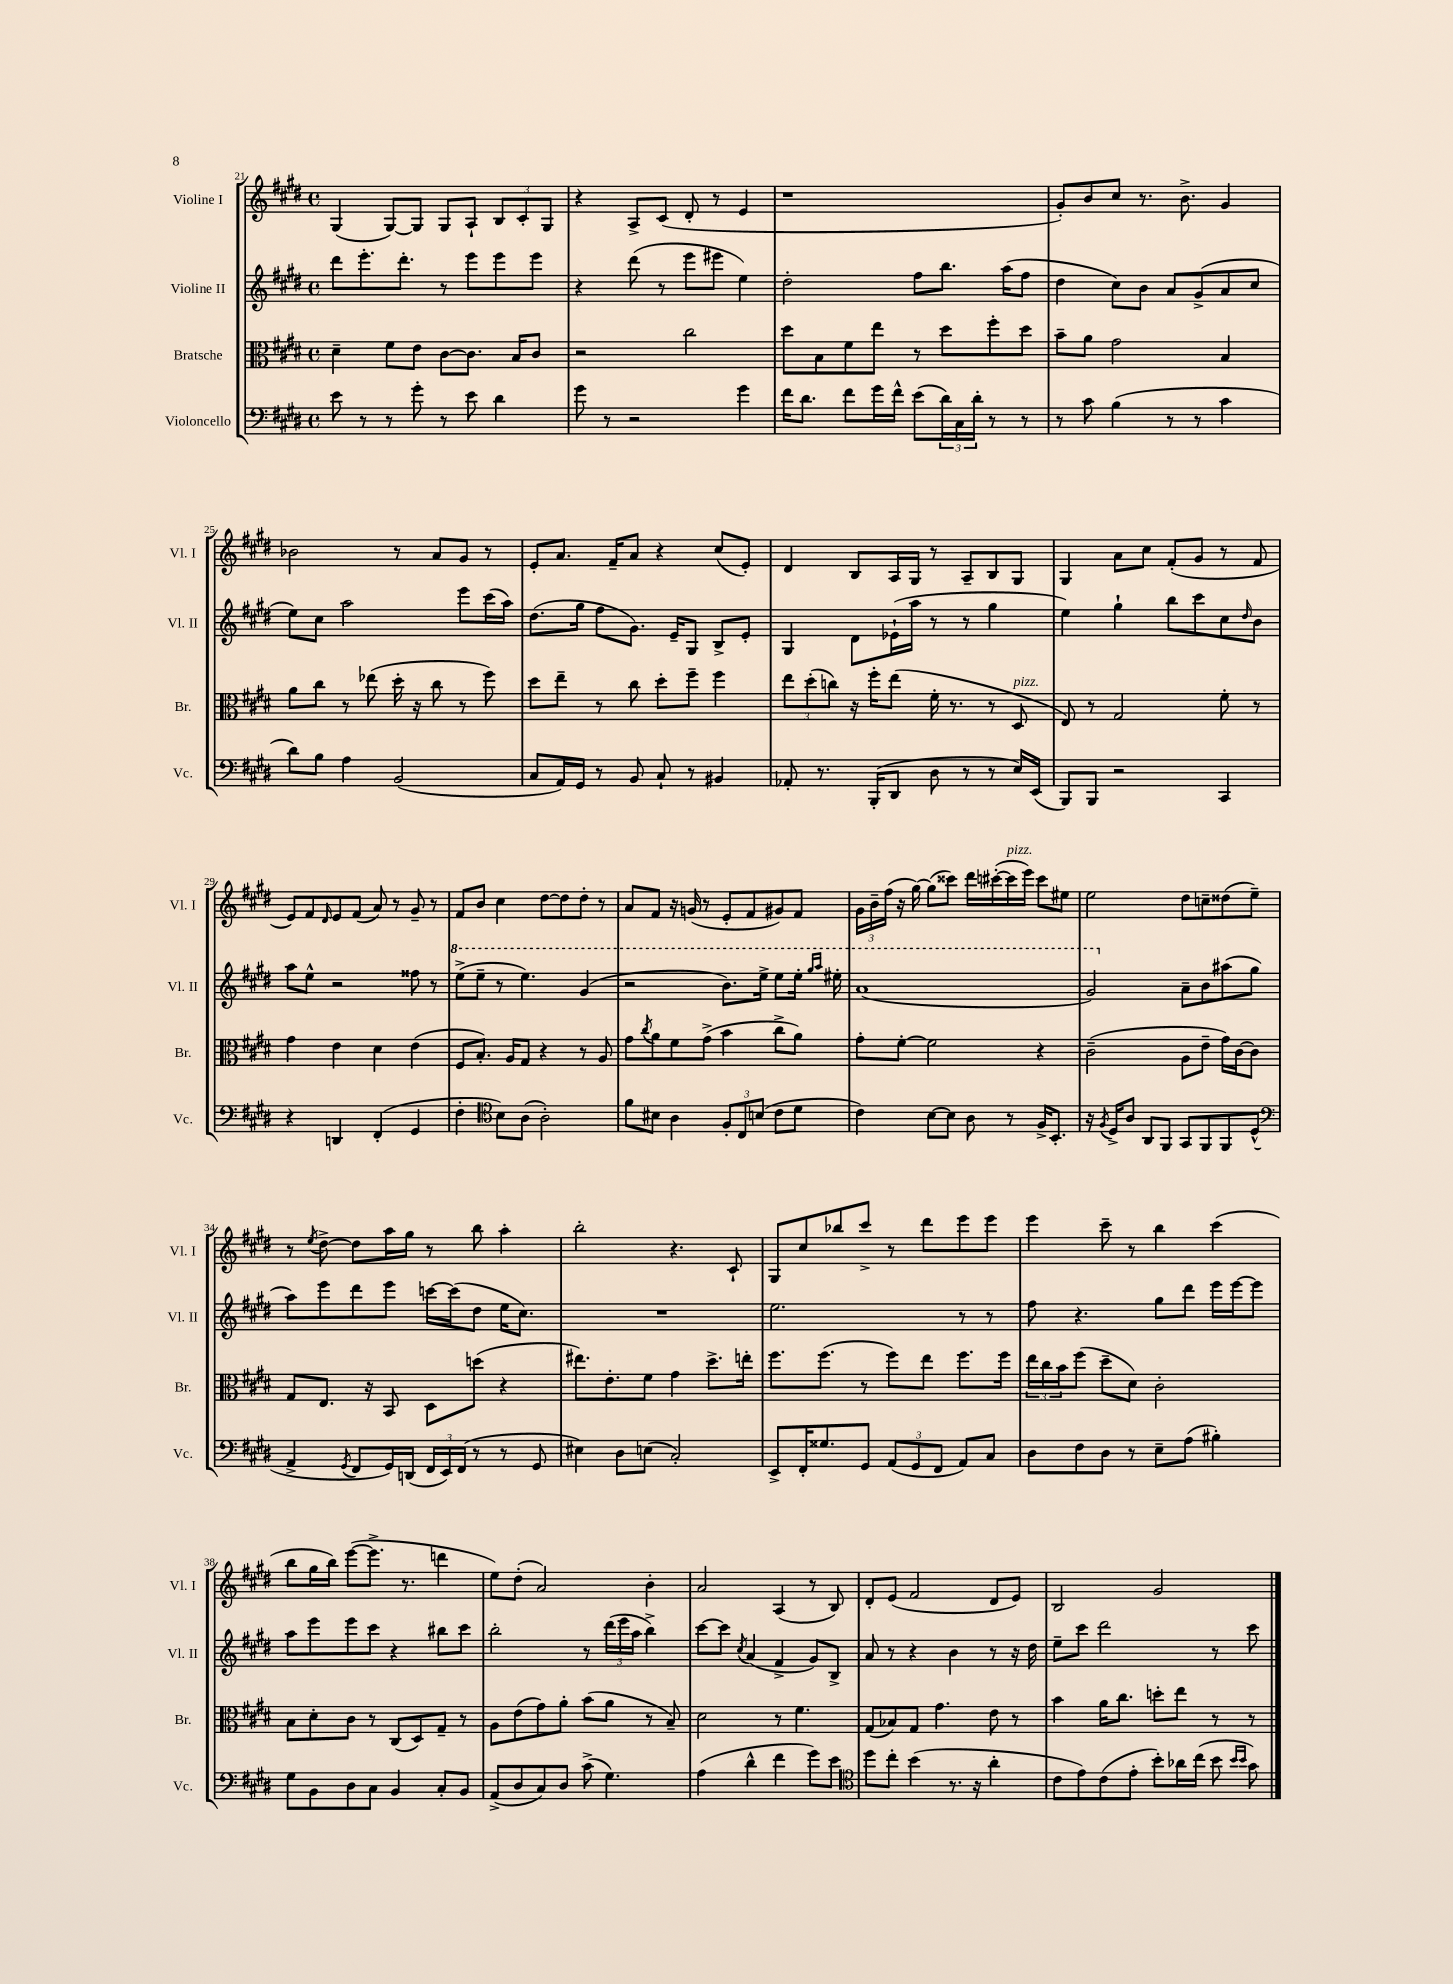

**kern	**kern	**kern	**kern
*part4	*part3	*part2	*part1
*staff4	*staff3	*staff2	*staff1
*I"Violoncello	*I"Bratsche	*I"Violine II	*I"Violine I
*I'Vc.	*I'Br.	*I'Vl. II	*I'Vl. I
*clefF4	*clefC3	*clefG2	*clefG2
*k[f#c#g#d#]	*k[f#c#g#d#]	*k[f#c#g#d#]	*k[f#c#g#d#]
*M4/4	*M4/4	*M4/4	*M4/4
*met(c)	*met(c)	*met(c)	*met(c)
=21	=21	=21	=21
8e\	4d#~\	8ddd#\L	(4G#/
8r	.	8.eee'\	.
8r	8f#\L	.	[8G#/L)
.	.	8.ddd#'\J	.
8g#'\	8e\J	.	8G#/J]
8r	[8c#\L	8r	8G#/L
8e\	8.c#\J]	8eee\L	8A`/J
4d#\	.	8eee\	12B/L
.	16B/KL	.	.
.	.	.	12c#'/
.	8c#/J	8eee\J	.
.	.	.	12G#/J
=22	=22	=22	=22
8g#\	2r	4r	4r
8r	.	.	.
2r	.	(8ddd#\	8A^/L
.	.	8r	(8c#/J
.	2cc#\	8eee\L	8d#'/
.	.	8eee#X\J	8r
4g#\	.	4ee\)	4e/
=23	=23	=23	=23
16f#\KL	8dd#\L	2dd#'\	1r
8.d#\J	.	.	.
.	8B\	.	.
8f#\L	8f#\	.	.
16g#\L	8ee\J	.	.
16f#^^\JJ	.	.	.
(8e\L	8r	8ff#\L	.
24d#\L)	8dd#\L	8.bb\J	.
24C#\	.	.	.
24d#'\JJ	.	.	.
8r	8ff#'\	.	.
.	.	(16aa\KL	.
8r	8dd#\J	8ff#\J	.
=24	=24	=24	=24
8r	8b~\L	4dd#\	8g#'/L)
8c#\	8a\J	.	8b/
(4B\	2g#\	8cc#\L)	8cc#/J
.	.	8b\J	8.r
8r	.	8a/L	.
.	.	.	8.b^\
8r	.	(8g#^/	.
4c#\	4B/	8a/	4g#/
.	.	8cc#/J	.
!!LO:LB:g=z
=25	=25	=25	=25
8d#\L)	8a\L	8ee\L)	2b-X\
8B\J	8cc#\J	8cc#\J	.
4A\	8r	2aa\	.
.	(8ee-X\	.	.
(2BB/	16dd#'\	.	8r
.	16r	.	.
.	8cc#\	.	8a/L
.	8r	8eee\L	8g#/J
.	8ff#\)	(16ccc#\L	8r
.	.	16aa\JJ)	.
=26	=26	=26	=26
8C#/L	8dd#\L	(8.dd#\L	8e'/L
16AA/L)	8ee~\J	.	8.a/J
16GG#/JJ	.	16gg#\Jk	.
8r	8r	8ff#\L	.
.	.	.	16f#~/KL
8BB/	8cc#\	8.g#\J)	8a/J
8C#`/	8dd#'\L	.	4r
.	.	16e~/KL	.
8r	8ff#~\J	8G#/J	.
4BB#X/	4ff#\	8B^/L	(8cc#/L
.	.	8e'/J	8e'/J)
=27	=27	=27	=27
8AA-X'/	12ee\L	4G#/	4d#/
.	(12dd#'\	.	.
8.r	.	.	.
.	12ccn\J)	.	.
.	16r	8d#\L	8B/L
(16BBB'/KL	16ff#'\KL	.	.
8DD#/J	(8ee\J	(16e-X`\L	16A/L
.	.	16aa\JJ	16G#/JJ
8D#\	16f#'\	8r	8r
.	8.r	.	.
8r	.	8r	8A~/L
8r	8r	4gg#\	8B/
!	!LO:TX:a:i:t=pizz.	!	!
16E/LL)	8D#/	.	8G#/J
(16EE/JJ	.	.	.
=28	=28	=28	=28
8BBB/L)	8E/)	4ee\)	4G#/
8BBB/J	8r	.	.
2r	2G#/	4gg#`\	8a\L
.	.	.	8cc#\J
.	.	8bb\L	(8f#'/L
.	.	8ccc#\	8g#/J
4CC#/	8f#'\	8cc#\	8r
.	.	16qqdd#/	.
.	8r	8b\J	8f#/
!!LO:LB:g=z
=29	=29	=29	=29
4r	4g#\	8aa\L	8e/L)
.	.	8ee^^\J	8f#/
.	.	.	16qqd#/
4DDn/	4e\	2r	8e/
.	.	.	(8f#/J
(4FF#'/	4d#\	.	8a/)
.	.	.	8r
4GG#/	(4e\	8ff##X\	8g#~/
.	.	8r	8r
=30	=30	=30	=30
*	*	*8va	*
4F#'\	8F#/L	(8eee^\L	8f#/L
.	8.B'/J)	8eee~\J	8b/J
*clefC4	*	*	*
8B\L)	.	8r	4cc#\
.	16A/KL	.	.
(8A\J	8G#/J	4.eee\)	.
2A'\)	4r	.	[8dd#\L
.	.	.	8dd#\]
.	8r	(4gg#/	8dd#'\J
.	8A/	.	8r
=31	=31	=31	=31
8f#\L	8g#\L	2r	8a/L
.	8qcc#/	.	.
8B#X\J	8a\	.	8f#/J
4A\	8f#\	.	16r
.	.	.	(16gn/
.	(8g#^\J	.	8r
12F#'/L	4b\	8.bb\L)	8e'/L
12C#/	.	.	.
.	.	.	8f#/
(12Bn/J	.	.	.
.	.	16eee^\Jk	.
8c#\L	8cc#^\L	8eee\L	8g#X/)
8d#\J	8a\J)	16eee'\Jk	8f#/J
.	.	16qqggg#/LL	.
.	.	16qqaaa/JJ	.
.	.	16eee#X'\	.
=32	=32	=32	=32
4c#\)	8g#'\L	(1aa	24g#\LL
.	.	.	24b~\
.	.	.	(24ff#\JJ
.	[8f#'\J	.	16r
.	.	.	[16gg#\)
[8B\L	2f#\]	.	(8gg#\L]
8B\J]	.	.	8ccc##X\J)
8A\	.	.	16ddd#\LL
.	.	.	([16ccc#X'\
!	!	!	!LO:TX:a:i:t=pizz.
8r	.	.	16ccc#\]
.	.	.	16eee\JJ)
16F#^/KL	4r	.	8ccc#\L
8.BB'/J	.	.	.
.	.	.	8ee#X\J
=33	=33	=33	=33
16r	(2c#~\	2gg#/)	2ee\
8qF#/	.	.	.
16D#^/KL	.	.	.
8A/J	.	.	.
8AA/L	.	.	.
8FF#/J	.	.	.
*	*	*X8va	*
8GG#/L	8A\L	8a~\L	8dd#\L
8FF#/	8e~\J	8b\	8ccn~\
8FF#/	16g#\LL)	(8aa#X\	(8dd##X\
.	[16c#\J	.	.
(8D#^^/J	8c#\J]	8gg#\J	8ee~\J)
!!LO:LB:g=z
=34	=34	=34	=34
*clefF4	*	*	*
4AA^/	8G#/L	8aa\L)	8r
.	.	.	8qee/
.	8.E/J	8eee\	[8dd#^\
8qGG#/	.	.	.
8FF#/L	.	8ddd#\	8dd#\L]
.	16r	.	.
16GG#/L)	8BB/	8eee\J	16aa\L
(16DDn/JJ	.	.	16gg#\JJ
24FF#/LL	8D#\L	[16cccn\LL	8r
24EE/)	.	.	.
.	.	(16ccc\J]	.
(24FF#/JJ	.	.	.
8r	(8ddn\J	8dd#\J	8bb\
8r	4r	16ee\KL	4aa'\
.	.	8.cc#\J)	.
8GG#/	.	.	.
=35	=35	=35	=35
4E#X\)	8.ee#X\L)	1r	2bb'\
.	8.e'\	.	.
8D#\L	.	.	.
(8En\J	8f#\J	.	.
2C#'/)	4g#\	.	4.r
.	8.dd#^\L	.	.
.	.	.	8c#`/
.	16een'\Jk	.	.
=36	=36	=36	=36
8EE^/L	8.ff#\L	2.ee\	8G#/L
16FF#'/K	.	.	8cc#/
8.G##X/	(8.ff#\J	.	.
.	.	.	8bb-X/
8GG#/J	8r	.	8ccc#^/J
(12AA/L	8ff#\L)	.	8r
12GG#/	.	.	.
.	8ee\J	.	8ddd#\L
12FF#/J	.	.	.
8AA/L)	8.ff#\L	8r	8eee\
8C#/J	.	8r	8eee\J
.	16ff#\Jk	.	.
=37	=37	=37	=37
8D#\L	24ee\LL	8ff#\	4eee\
.	24cc#\	.	.
.	24b\J	.	.
8F#\	(8ff#\J	4.r	.
8D#\J	8dd#~\L	.	8ccc#~\
8r	8d#\J)	.	8r
8E~\L	2c#'\	8gg#\L	4bb\
(8A\J	.	8ddd#\J	.
4B#X'\)	.	16eee\LL	(4ccc#\
.	.	[16eee\J	.
.	.	8eee\J]	.
!!LO:LB:g=z
=38	=38	=38	=38
8G#\L	8B\L	8aa\L	8bb\L
8BB\	8d#'\	8eee\	16gg#\L
.	.	.	16bb\JJ)
8D#\	8c#\J	8eee\	([8eee\L
8C#\J	8r	8ccc#\J	8.eee^\J]
4BB/	(8C#/L	4r	.
.	.	.	8.r
.	8D#/)	.	.
8C#'/L	8G#~/J	8bb#X\L	4dddn\
8BB/J	8r	8ccc#\J	.
=39	=39	=39	=39
(8AA^/L	8A\L	2bb'\	8ee\L)
8D#/	(8e\	.	(8dd#'\J
8C#/)	8g#\)	.	2a/)
8D#/J	8a'\J	.	.
(8c#^\	(8b\L	8r	.
4.G#\)	8a\J	(24ddd#\LL	.
.	.	24eee\	.
.	.	24aa\JJ	.
.	8r	4bb^\)	4b'\
.	8B~/)	.	.
=40	=40	=40	=40
(4A\	2d#\	[8ccc#\L	2a/
.	.	8ccc#\J]	.
.	.	8qcc#/	.
4d#^^\	.	(4a/	.
4f#\	8r	4f#^/	(4A/
.	4.f#\	.	.
8g#\L)	.	8g#/L)	8r
8e\J	.	8B^/J	8B/)
=41	=41	=41	=41
*clefC4	*	*	*
8dd#\L	(8G#/L	8a/	8d#'/L
8cc#'\J	8B-X/)	8r	(8e/J
(4b\	8G#/J	4r	2f#/
.	4.g#\	.	.
8.r	.	4b\	.
16r	.	.	.
4a'\	8e\	8r	8d#/L
.	8r	16r	8e/J)
.	.	16dd#\	.
=42	=42	=42	=42
8c#\L	4b\	8ee~\L	2B/
8e\)	.	8ccc#\J	.
(8c#\	16a\KL	2ddd#\	.
.	8.cc#\J	.	.
8e'\J	.	.	.
8b'\L)	8ddn'\L	.	2g#/
16a-X\L	8ee\J	.	.
(16cc#\JJ	.	.	.
8b\	8r	8r	.
16qqb/LL	.	.	.
16qqb/JJ	.	.	.
8g#\)	8r	8ccc#\	.
==	==	==	==
*-	*-	*-	*-
